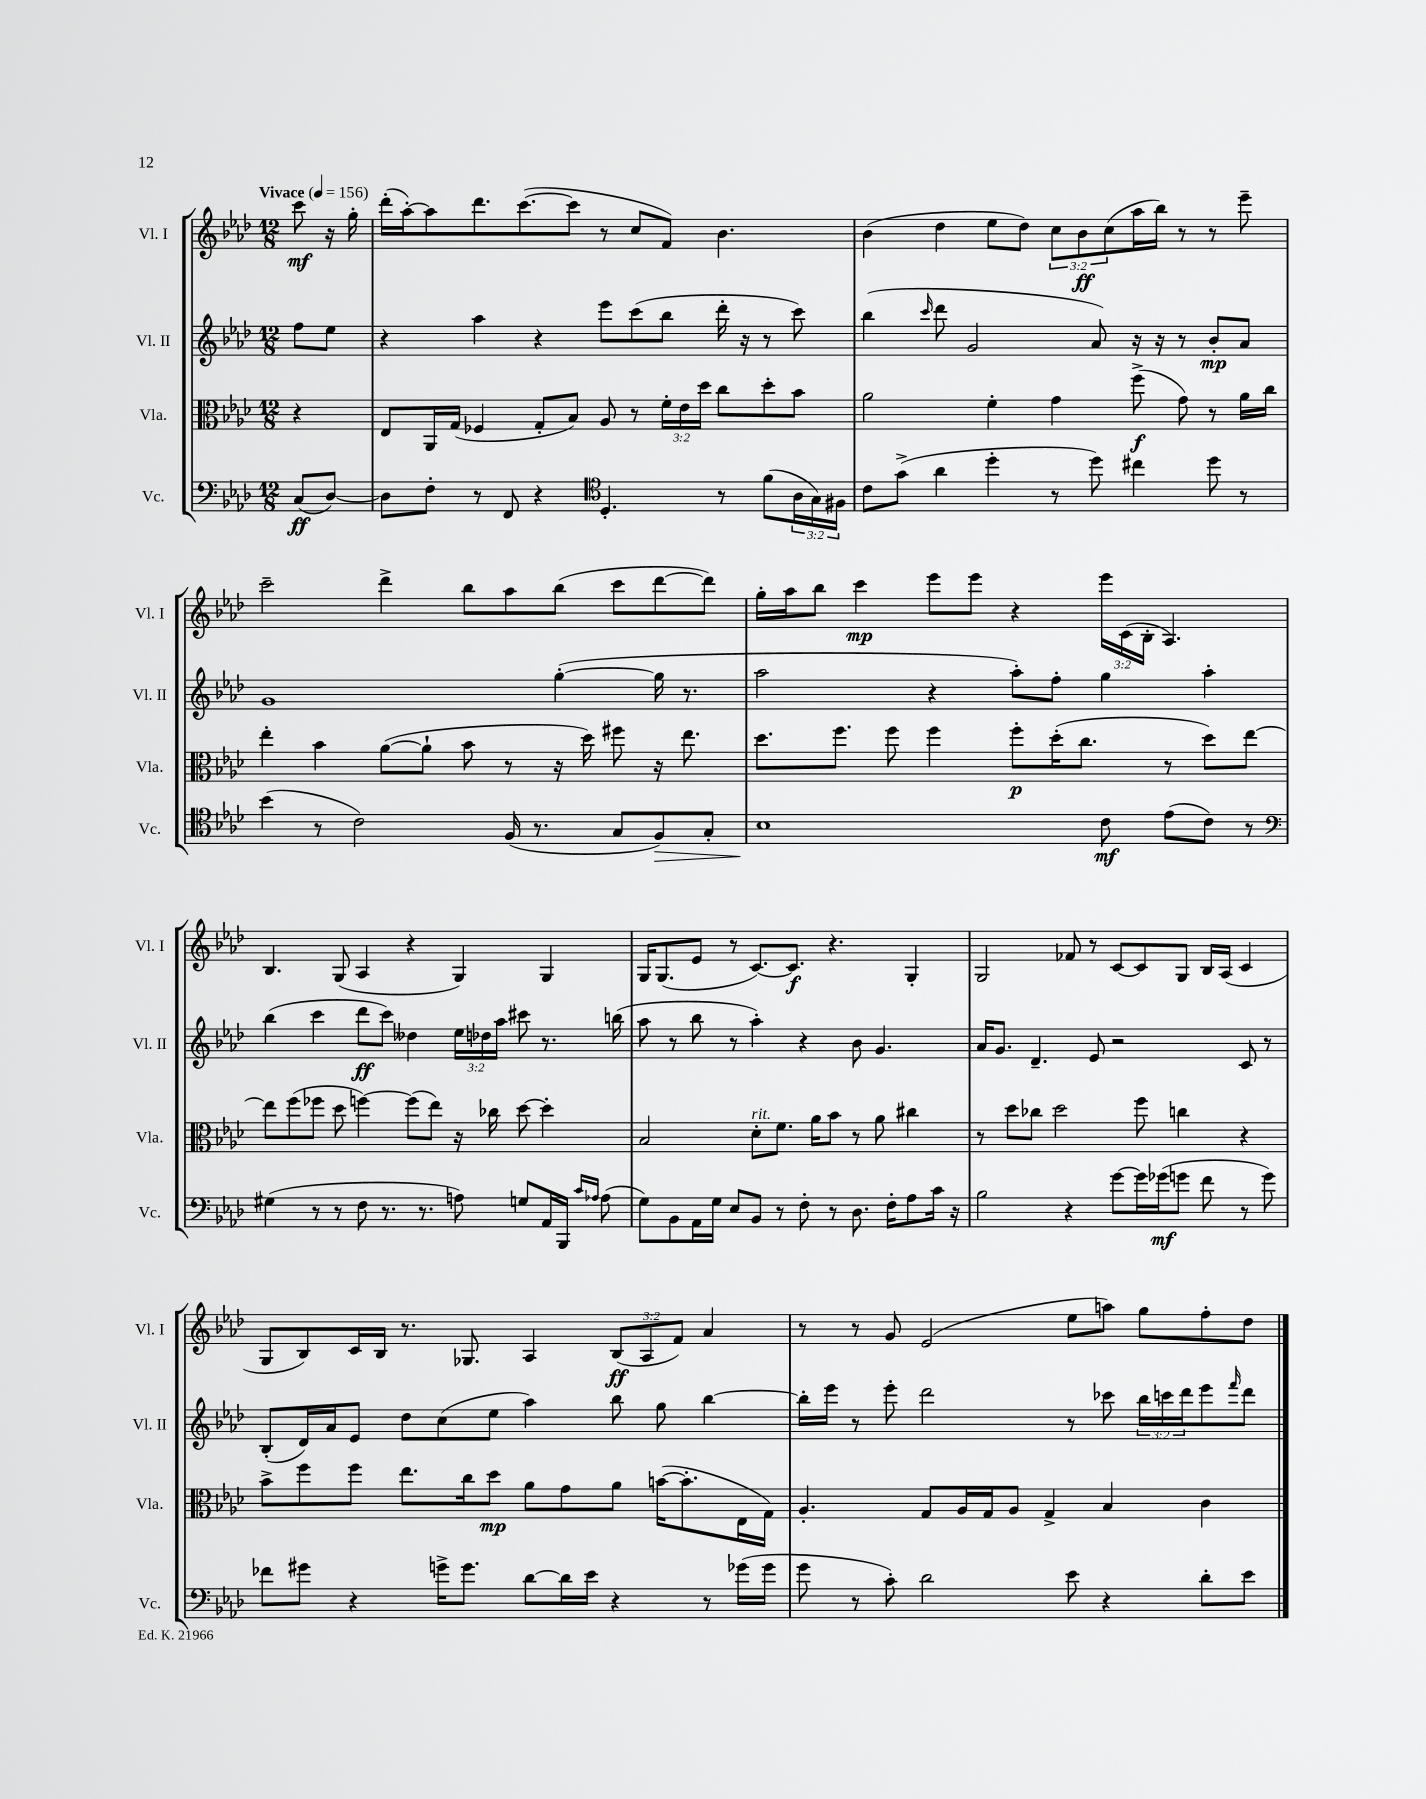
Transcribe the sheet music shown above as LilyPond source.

<<
\new StaffGroup <<
\new Staff = "s0" \with { instrumentName = "Vl. I" shortInstrumentName = "Vl. I" } {
    \clef treble \key aes \major \numericTimeSignature \time 12/8 \override Staff.TupletNumber.text = #tuplet-number::calc-fraction-text \partial 4 \tempo "Vivace" 4 = 156
    c'''8\mf r16 g''16-. |
    des'''16-.( aes''16~-.) aes''8 des'''8. c'''8.~( c'''8 r8 c''8 f'8) bes'4. |
    bes'4( des''4 ees''8 des''8) \tuplet 3/2 { c''8 bes'8\ff c''8( } aes''16 bes''16) r8 r8 ees'''8-- |
    c'''2-- des'''4-> bes''8 aes''8 bes''8( c'''8 des'''8~ des'''8) |
    g''16-. aes''16 bes''8 c'''4\mp ees'''8 ees'''8 r4 \tuplet 3/2 { ees'''16 c'16( bes16-. } aes4.) |
    bes4. g8( aes4 r4 g4) g4 |
    g16 g8.( ees'8 r8 c'8.~) c'8.\f r4. g4-. |
    g2 fes'8 r8 c'8~ c'8 g8 bes16 aes16( c'4 |
    g8 bes8) c'16 bes16 r8. ges8. aes4 \tuplet 3/2 { bes8\ff( aes8 f'8) } aes'4 |
    r8 r8 g'8 ees'2( ees''8 a''8) g''8 f''8-. des''8 \bar "|." |
}
\new Staff = "s1" \with { instrumentName = "Vl. II" shortInstrumentName = "Vl. II" } {
    \clef treble \key aes \major \numericTimeSignature \time 12/8 \override Staff.TupletNumber.text = #tuplet-number::calc-fraction-text \partial 4
    f''8 ees''8 |
    r4 aes''4 r4 ees'''8 c'''8( bes''8 des'''16-. r16 r8 c'''8) |
    bes''4( \grace { c'''16 } des'''8 g'2 aes'8) r16 r16 r8 bes'8-.\mp aes'8 |
    g'1 g''4~-.( g''16 r8. |
    aes''2 r4 aes''8-.) f''8-. g''4 aes''4-. |
    bes''4( c'''4 des'''8\ff c'''8) deses''4 \tuplet 3/2 { ees''16 des''16 aes''16 } cis'''8 r8. b''16( |
    aes''8 r8 bes''8 r8 aes''4-.) r4 bes'8 g'4. |
    aes'16 g'8. des'4.-- ees'8 r2 c'8 r8 |
    bes8-.( des'16) aes'16 ees'8 des''8 c''8( ees''8 aes''4) bes''8 g''8 bes''4~ |
    bes''16-. ees'''16 r8 ees'''8-. des'''2 r8 ces'''8 \tuplet 3/2 { bes''16 c'''16 des'''16 } ees'''8 \grace { f'''16 } des'''8 \bar "|." |
}
\new Staff = "s2" \with { instrumentName = "Vla." shortInstrumentName = "Vla." } {
    \clef alto \key aes \major \numericTimeSignature \time 12/8 \override Staff.TupletNumber.text = #tuplet-number::calc-fraction-text \partial 4
    r4 |
    ees8 aes,16 g16( fes4 g8-. bes8) aes8 r8 \tuplet 3/2 { f'16-. ees'16 des''16 } c''8 des''8-. bes'8 |
    aes'2 f'4-. g'4 f''8->\f( g'8) r8 aes'16 c''16 |
    ees''4-. bes'4 aes'8~( aes'8-! bes'8 r8 r16 des''16) fis''8 r16 ees''8. |
    des''8. f''8. f''8 f''4 f''8-.\p des''16-.( c''8. r8 des''8) ees''8~ |
    ees''8 f''8( fes''8 des''8 f''4~) f''8( ees''8) r16 ces''16 des''8~ des''4-. |
    bes2 des'8-.^\markup { \italic "rit." } f'8. aes'16 bes'8 r8 aes'8 cis''4 |
    r8 des''8 ces''8 des''2 f''8 c''4 r4 |
    bes'8-> f''8 f''8 ees''8. c''16 des''8\mp aes'8 g'8 aes'8 b'16~( b'8.-. ees16 g16) |
    aes4.-. g8 aes16 g16 aes8 g4-> bes4 c'4 \bar "|." |
}
\new Staff = "s3" \with { instrumentName = "Vc." shortInstrumentName = "Vc." } {
    \clef bass \key aes \major \numericTimeSignature \time 12/8 \override Staff.TupletNumber.text = #tuplet-number::calc-fraction-text \partial 4
    c8\ff( des8~) |
    des8 f8-. r8 f,8 r4 \clef tenor des4.-. r8 f'8( \tuplet 3/2 { aes16 g16) fis16 } |
    c'8 g'8->( aes'4 des''4-. r8 des''8) cis''4 des''8 r8 |
    bes'4( r8 c'2) f16( r8. g8 f8\>) g8-. |
    bes1\! c'8\mf ees'8( c'8) r8 |
    \clef bass gis4( r8 r8 f8 r8. r8. a8) g8 aes,16 bes,,16 \grace { c'16 aes16 } aes8( |
    g8) bes,8 aes,16 g16 ees8 bes,8 r8 f8-. r8 des8. f16-. aes8 c'16 r16 |
    bes2 r4 g'8~ g'16 ges'16\mf( g'8 f'8 r8 g'8) |
    fes'8 gis'8 r4 g'16-> g'8. des'8~ des'16 ees'16 r4 r8 ges'16( ges'16 |
    g'8 r8 c'8-.) des'2 ees'8 r4 des'8-. ees'8 \bar "|." |
}
>>
>>
\layout { \context { \Score \remove "Bar_number_engraver" } }
